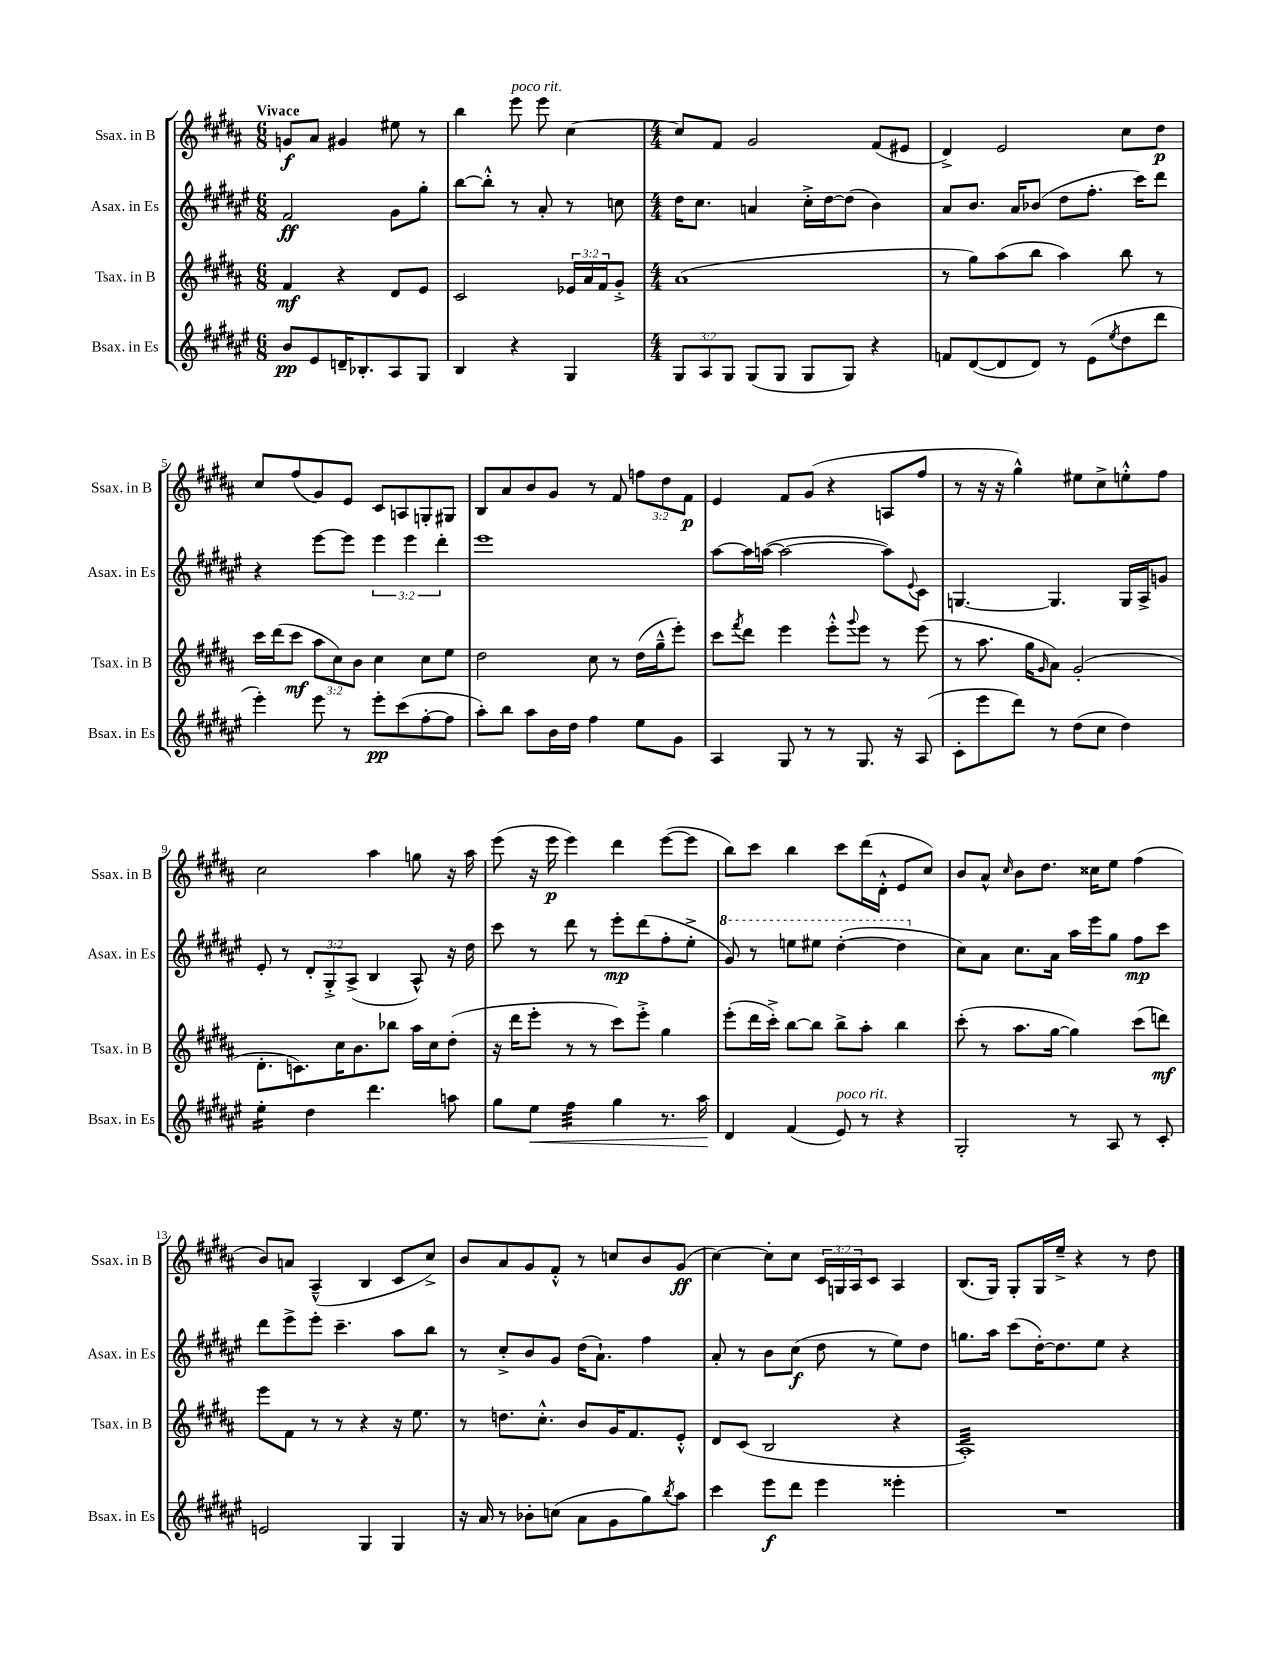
<<
\new StaffGroup <<
\new Staff = "s0" \with { instrumentName = "Ssax. in B" shortInstrumentName = "Ssax. in B" } {
    \clef treble \key b \major \numericTimeSignature \time 6/8 \override Staff.TupletNumber.text = #tuplet-number::calc-fraction-text \tempo "Vivace"
    g'8\f ais'8 gis'4 eis''8 r8 |
    b''4 e'''8^\markup { \italic "poco rit." } e'''8 cis''4~ |
    \numericTimeSignature \time 4/4 cis''8 fis'8 gis'2 fis'8( eis'8 |
    dis'4->) e'2 cis''8 dis''8\p |
    cis''8 fis''8( gis'8) e'8 cis'8 a8 g8-. gis8 |
    b8 ais'8 b'8 gis'8 r8 fis'8 \tuplet 3/2 { f''8 dis''8 fis'8\p } |
    e'4 fis'8 gis'8( r4 a8 fis''8 |
    r8 r16 r16 gis''4-^) eis''8 cis''8-> e''8-.-^ fis''8 |
    cis''2 ais''4 g''8 r16 ais''16 |
    e'''8( r16 e'''16\p e'''4) dis'''4 e'''8~( e'''8 |
    b''8) cis'''8 b''4 cis'''8 dis'''16( dis'16-.-^ e'8 cis''8) |
    b'8 ais'8-^ \grace { cis''16 } b'8 dis''8. cisis''16 e''8 fis''4( |
    b'8) a'8 ais4---^( b4 cis'8 cis''8->) |
    b'8 ais'8 gis'8 fis'8-.-^ r8 c''8 b'8 gis'8\ff( |
    cis''4~) cis''8-. cis''8 \tuplet 3/2 { cis'16 g16 ais16 } cis'8 ais4 |
    b8.( gis16) gis8-. gis16 e''16---> r4 r8 dis''8 \bar "|." |
}
\new Staff = "s1" \with { instrumentName = "Asax. in Es" shortInstrumentName = "Asax. in Es" } {
    \clef treble \key fis \major \numericTimeSignature \time 6/8 \override Staff.TupletNumber.text = #tuplet-number::calc-fraction-text
    fis'2\ff gis'8 gis''8-. |
    b''8~ b''8-.-^ r8 ais'8-. r8 c''8 |
    \numericTimeSignature \time 4/4 dis''16 cis''8. a'4 cis''16-.-> dis''16~ dis''8( b'4) |
    ais'8 b'8. ais'16 bes'8( dis''8 fis''8.-. cis'''16) dis'''8 |
    r4 eis'''8~ eis'''8 \tuplet 3/2 { eis'''4 eis'''4 dis'''4-. } |
    eis'''1 |
    ais''8~ ais''16 a''16~( a''2~ a''8) \appoggiatura { eis'8 } cis'8 |
    g4.~ g4. g16 ais16-> g'8 |
    eis'8-. r8 \tuplet 3/2 { dis'8-. gis8-.-> ais8->( } b4 ais8-^) r16 dis''16 |
    cis'''8 r8 dis'''8 r8 eis'''8-.\mp dis'''8( fis''8-. eis''8-.-> |
    \ottava #1 gis''8) r8 e'''8 eis'''8 dis'''4~-.( dis'''4 \ottava #0 |
    cis''8) ais'8 cis''8. ais'16 ais''16 eis'''16 gis''8 fis''8\mp cis'''8 |
    dis'''8 eis'''8-> eis'''8-. cis'''4.-- ais''8 b''8 |
    r8 cis''8-.-> b'8 gis'8 dis''16( ais'8.-!) fis''4 |
    ais'8-. r8 b'8 cis''8\f( dis''8 r8 eis''8) dis''8 |
    g''8. ais''16 cis'''8( dis''16~-.) dis''8. eis''8 r4 \bar "|." |
}
\new Staff = "s2" \with { instrumentName = "Tsax. in B" shortInstrumentName = "Tsax. in B" } {
    \clef treble \key b \major \numericTimeSignature \time 6/8 \override Staff.TupletNumber.text = #tuplet-number::calc-fraction-text
    fis'4\mf r4 dis'8 e'8 |
    cis'2 \tuplet 3/2 { ees'16 ais'16 fis'16 } gis'8-.-> |
    \numericTimeSignature \time 4/4 ais'1( |
    r8 gis''8) ais''8( b''8 ais''4) b''8 r8 |
    cis'''16 dis'''16( cis'''8\mf \tuplet 3/2 { ais''8 cis''8) b'8 } cis''4 cis''8 e''8 |
    dis''2 cis''8 r8 dis''16( gis''16---^ e'''8-.) |
    cis'''8 \acciaccatura { fis'''8 } dis'''8 e'''4 e'''8-.-^ \appoggiatura { gis'''8 } e'''8 r8 e'''8( |
    r8 ais''8. gis''16 \grace { gis'16 } ais'8) gis'2-.( |
    dis'8.-. c'8.) cis''16 b'8. bes''8 ais''16 cis''16 dis''8-.( |
    r16 dis'''16 e'''8-. r8 r8 cis'''8) e'''8-.-> gis''4 |
    e'''8-.( dis'''16 cis'''16-.->) b''8~ b''8 b''8-> ais''8-. b''4 |
    cis'''8-.( r8 ais''8. gis''16~ gis''4) cis'''8( d'''8\mf) |
    e'''8 fis'8 r8 r8 r4 r16 e''8. |
    r8 d''8. cis''8.-.-^ b'8 gis'16 fis'8. e'8-.-^ |
    dis'8 cis'8( b2 r4 |
    ais1:32-.) \bar "|." |
}
\new Staff = "s3" \with { instrumentName = "Bsax. in Es" shortInstrumentName = "Bsax. in Es" } {
    \clef treble \key fis \major \numericTimeSignature \time 6/8 \override Staff.TupletNumber.text = #tuplet-number::calc-fraction-text
    b'8\pp eis'8 d'16-- bes8.-. ais8 gis8 |
    b4 r4 gis4 |
    \numericTimeSignature \time 4/4 \tuplet 3/2 { gis8 ais8 gis8 } gis8( gis8 gis8 gis8) r4 |
    f'8 dis'8~( dis'8 dis'8) r8 eis'8( \acciaccatura { eis''8 } dis''8 dis'''8 |
    eis'''4-.) eis'''8 r8 eis'''8-.\pp cis'''8( fis''8~-. fis''8 |
    ais''8-.) b''8 ais''8 b'16 dis''16 fis''4 eis''8 gis'8 |
    ais4 gis8 r8 r8 gis8. r16 ais8( |
    cis'8-. eis'''8 dis'''8) r8 dis''8( cis''8 dis''4) |
    eis''4:16-. dis''4 dis'''4. a''8 |
    gis''8 eis''8\< fis''4:32 gis''4 r8. ais''16\! |
    dis'4 fis'4( eis'8^\markup { \italic "poco rit." }) r8 r4 |
    gis2-. r8 ais8 r8 cis'8-. |
    e'2 gis4 gis4 |
    r16 ais'16 r8 bes'8-. c''8( ais'8 gis'8 gis''8) \acciaccatura { b''8 } ais''8 |
    cis'''4 eis'''8\f dis'''8 eis'''4 eisis'''4-. |
    R1 \bar "|." |
}
>>
>>
